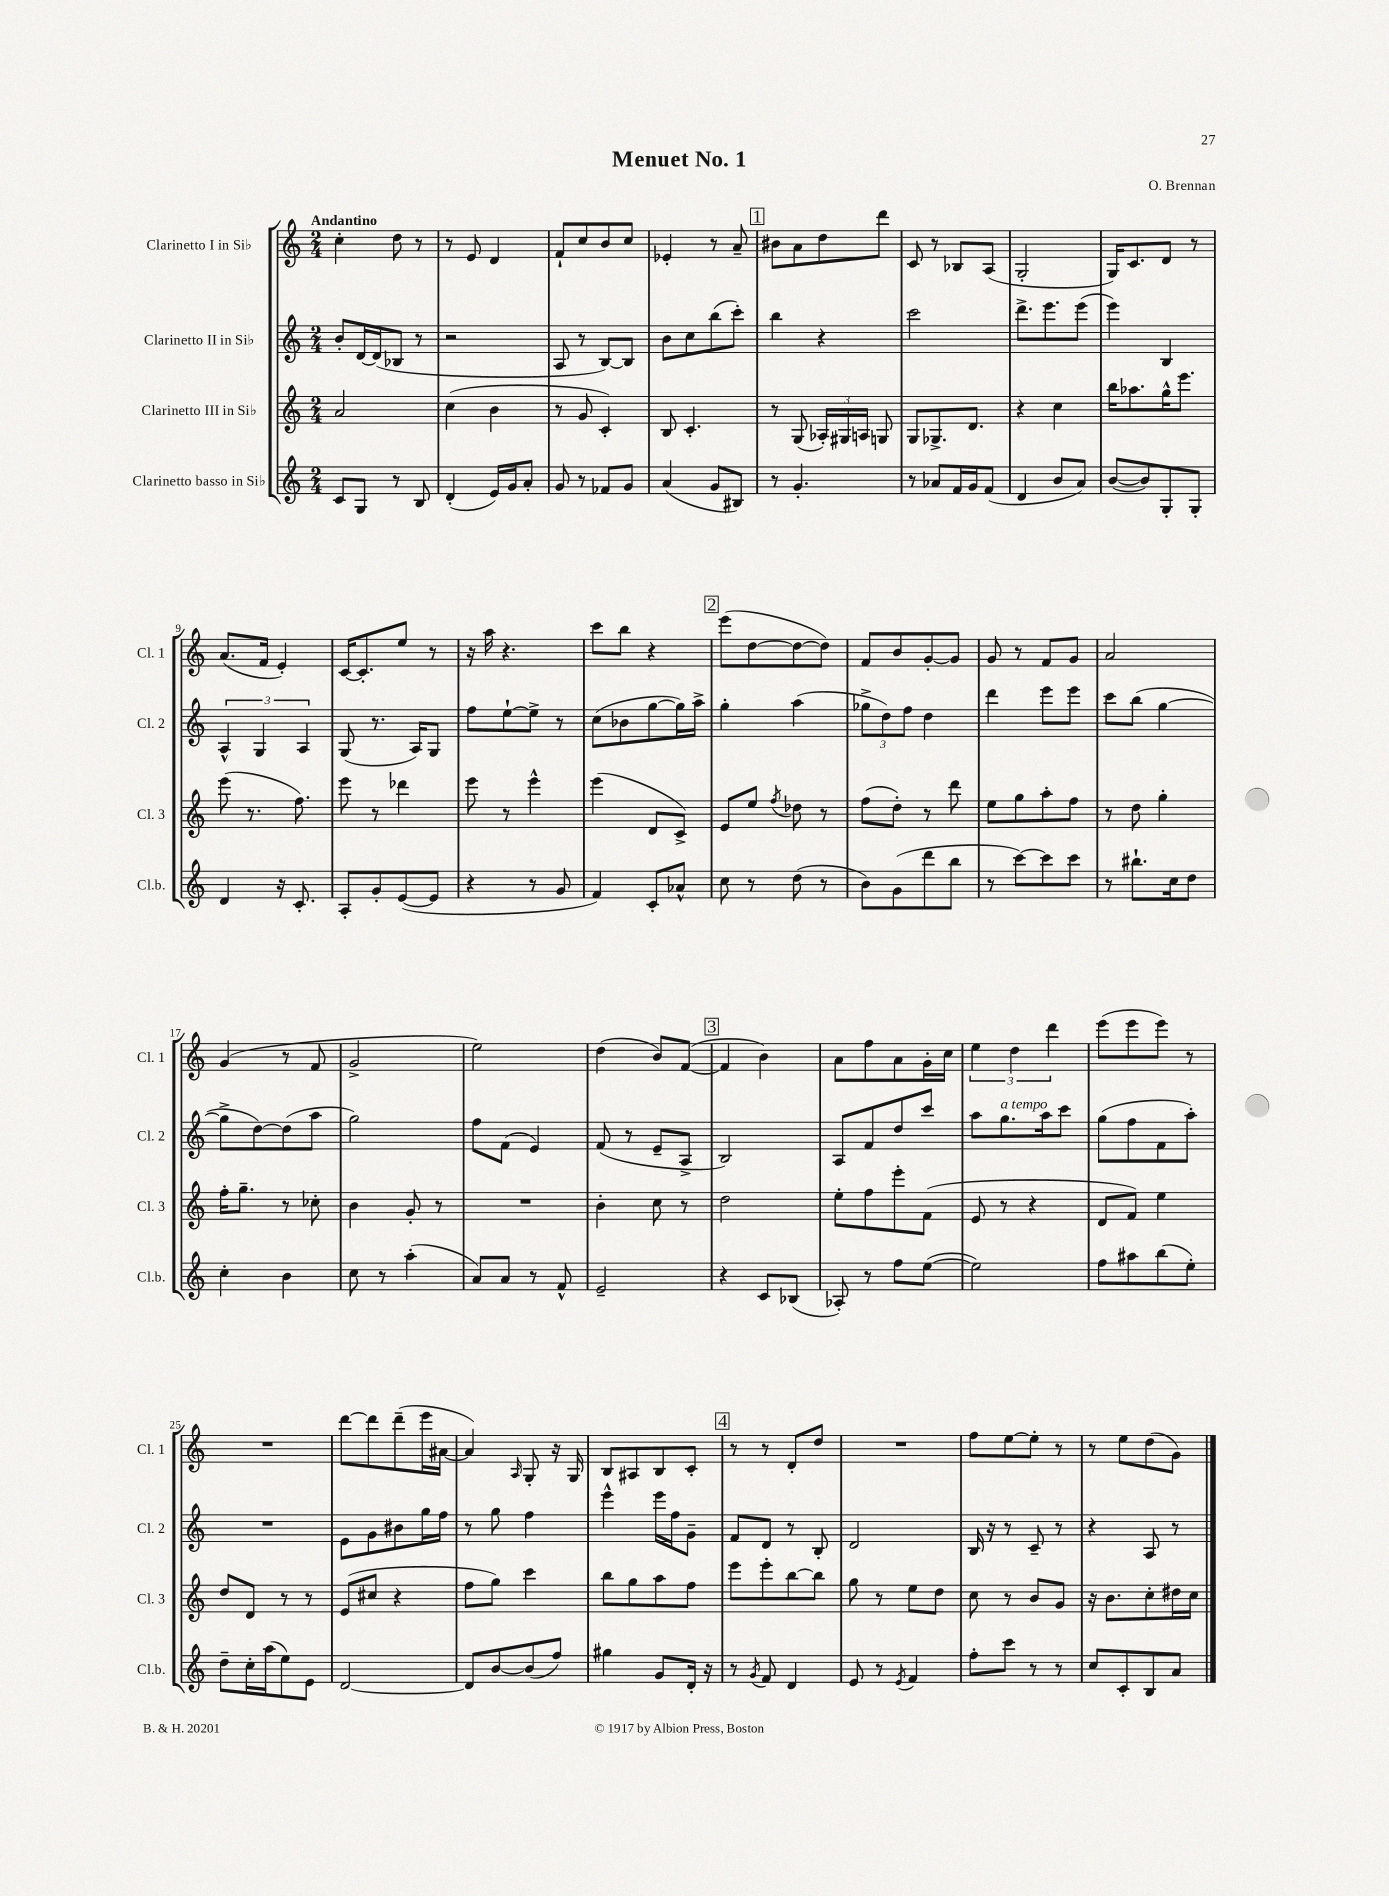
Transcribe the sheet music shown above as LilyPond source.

\header { title = "Menuet No. 1" composer = "O. Brennan" }
<<
\new StaffGroup <<
\new Staff = "s0" \with { instrumentName = "Clarinetto I in Sib" shortInstrumentName = "Cl. 1" } {
    \clef treble \key c \major \numericTimeSignature \time 2/4 \tempo "Andantino"
    \autoBeamOff c''4-. d''8 r8 |
    r8 e'8 d'4 |
    f'8[-! c''8 b'8 c''8] |
    ees'4-. r8 a'8-- |
    \mark \markup { \box "1" } bis'8[ a'8 d''8 d'''8] |
    c'8 r8 bes8[ a8]( |
    g2-. |
    g16[) c'8. d'8] r8 |
    a'8.[( f'16] e'4-.) |
    c'16[~ c'8.-. e''8] r8 |
    r16 a''16 r4. |
    c'''8[ b''8] r4 |
    \mark \markup { \box "2" } e'''8[( d''8~ d''8~ d''8]) |
    f'8[ b'8 g'8~-. g'8] |
    g'8 r8 f'8[ g'8] |
    a'2 |
    g'4( r8 f'8 |
    g'2-> |
    e''2) |
    d''4( b'8[) f'8]~( |
    \mark \markup { \box "3" } f'4 b'4) |
    a'8[ f''8 a'8 g'16-. c''16] |
    \tuplet 3/2 { e''4 d''4 d'''4 } |
    e'''8[( e'''8 e'''8]) r8 |
    R2 |
    d'''8[~ d'''8 d'''8--( e'''16 ais'16]~ |
    ais'4) \grace { a16 } g8-. r16 g16 |
    b8[ ais8 b8 c'8]-. |
    \mark \markup { \box "4" } r8 r8 d'8[-. d''8] |
    R2 |
    f''8[ e''8~ e''8]-. r8 |
    r8 e''8[ d''8( g'8]) \bar "|." |
}
\new Staff = "s1" \with { instrumentName = "Clarinetto II in Sib" shortInstrumentName = "Cl. 2" } {
    \clef treble \key c \major \numericTimeSignature \time 2/4
    \autoBeamOff b'8[-. d'16~ d'16( bes8] r8 |
    r2 |
    a8 r8 b8[~) b8] |
    b'8[ c''8 b''8( c'''8]-.) |
    \mark \markup { \box "1" } b''4 r4 |
    c'''2 |
    d'''8.[-> e'''8. e'''8]( |
    e'''4) b4 |
    \tuplet 3/2 { a4-^ g4 a4 } |
    g8( r8. a16[) g8] |
    f''8[ e''8~-! e''8]-> r8 |
    c''8[( bes'8 g''8~ g''16) a''16]-> |
    \mark \markup { \box "2" } g''4-. a''4( |
    \tuplet 3/2 { ges''8[-> d''8) f''8] } d''4 |
    d'''4 e'''8[ e'''8] |
    c'''8[ b''8]( g''4~ |
    g''8[-> d''8~) d''8( a''8] |
    g''2) |
    f''8[ f'8]( e'4) |
    f'8( r8 e'8[-- a8]-> |
    \mark \markup { \box "3" } b2) |
    a8[ f'8 d''8 c'''8] |
    a''8[ g''8.^\markup { \italic "a tempo" } a''16 c'''8] |
    g''8[( f''8 f'8 a''8]-.) |
    R2 |
    e'8[ g'8 bis'8 g''16 f''16] |
    r8 g''8 f''4 |
    e'''4-^ e'''16[ f''16 g'8]-- |
    \mark \markup { \box "4" } f'8[ d'8] r8 b8-. |
    d'2 |
    b16 r16 r8 c'8-- r8 |
    r4 a8 r8 \bar "|." |
}
\new Staff = "s2" \with { instrumentName = "Clarinetto III in Sib" shortInstrumentName = "Cl. 3" } {
    \clef treble \key c \major \numericTimeSignature \time 2/4
    \autoBeamOff a'2 |
    c''4( b'4 |
    r8 g'8 c'4-.) |
    b8 c'4.-. |
    \mark \markup { \box "1" } r8 g8( \tuplet 3/2 { aes16[-.) gis16 a16] } g8 |
    g8[ ges8.-> d'8.] |
    r4 c''4 |
    b''16[ aes''8. g''16-^ e'''8.] |
    e'''8( r8. f''8.) |
    e'''8 r8 des'''4 |
    e'''8 r8 e'''4-^ |
    e'''4( d'8[ c'8]->) |
    \mark \markup { \box "2" } e'8[ e''8] \acciaccatura { f''8 } des''8 r8 |
    f''8[( d''8]-.) r8 d'''8 |
    e''8[ g''8 a''8-. f''8] |
    r8 d''8 g''4-. |
    f''16[-. g''8.]-- r8 ces''8-. |
    b'4 g'8-. r8 |
    R2 |
    b'4-. c''8 r8 |
    \mark \markup { \box "3" } d''2 |
    e''8[-. f''8 e'''8-. f'8]( |
    e'8 r8 r4 |
    d'8[ f'8]) e''4 |
    d''8[ d'8] r8 r8 |
    e'8[( cis''8] r4 |
    f''8[ g''8]) c'''4 |
    b''8[ g''8 a''8 f''8] |
    \mark \markup { \box "4" } e'''8[ e'''8-. b''8~ b''8] |
    g''8 r8 e''8[ d''8] |
    c''8 r8 b'8[ g'8] |
    r16 b'8.[ c''8-. dis''16 c''16] \bar "|." |
}
\new Staff = "s3" \with { instrumentName = "Clarinetto basso in Sib" shortInstrumentName = "Cl.b." } {
    \clef treble \key c \major \numericTimeSignature \time 2/4
    \autoBeamOff c'8[ g8] r8 b8 |
    d'4-.( e'16[) g'16 a'8]-. |
    g'8 r8 fes'8[ g'8] |
    a'4( g'8[ bis8]) |
    \mark \markup { \box "1" } r8 g'4.-. |
    r8 aes'8[ f'16 g'16 f'8]( |
    d'4 b'8[ a'8]) |
    b'8[~( b'8) g8-. g8]-. |
    d'4 r16 c'8.-. |
    a8[-. g'8-. e'8~( e'8] |
    r4 r8 g'8 |
    f'4) c'8[-. aes'8]-^ |
    \mark \markup { \box "2" } c''8 r8 d''8( r8 |
    b'8[) g'8( d'''8 b''8] |
    r8 c'''8[~) c'''8 c'''8] |
    r8 bis''8.[-! c''16 d''8] |
    c''4-. b'4 |
    c''8 r8 a''4-.( |
    a'8[) a'8] r8 f'8-^ |
    e'2-- |
    \mark \markup { \box "3" } r4 c'8[ bes8]( |
    aes8-.) r8 f''8[ e''8]~( |
    e''2) |
    f''8[ ais''8 b''8( e''8]-.) |
    d''8[-- c''16-. a''16( e''8) e'8] |
    d'2~ |
    d'8[ b'8~ b'8( f''8]) |
    gis''4 g'8[ d'16]-. r16 |
    \mark \markup { \box "4" } r8 \acciaccatura { g'8 } f'8 d'4 |
    e'8 r8 \acciaccatura { e'8 } f'4 |
    f''8[-. c'''8] r8 r8 |
    c''8[ c'8-. b8 a'8] \bar "|." |
}
>>
>>
